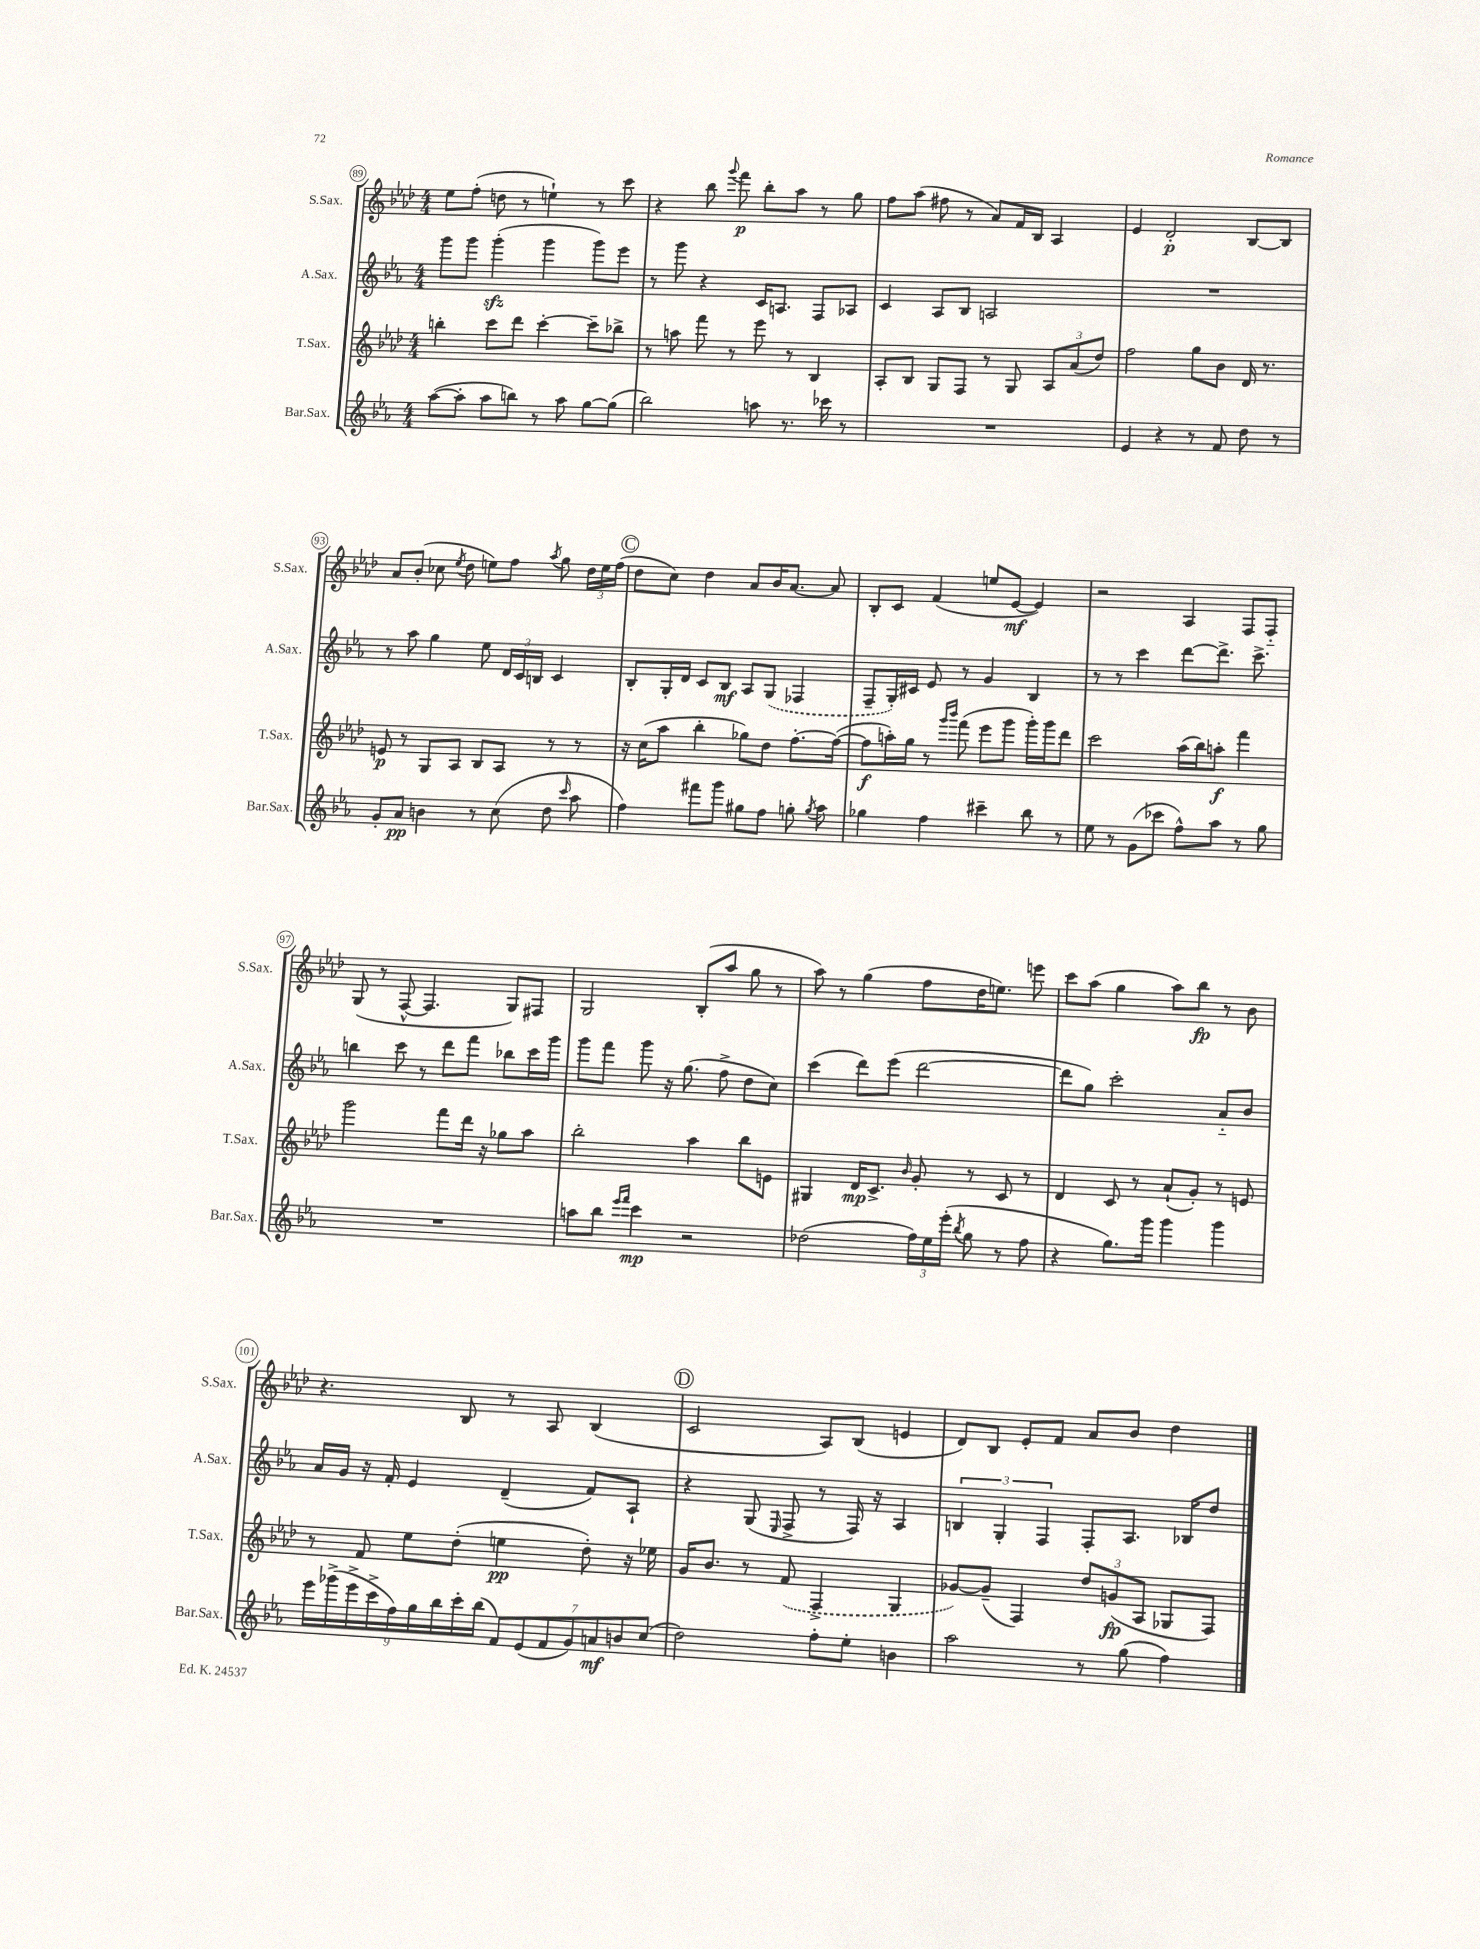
<<
\new StaffGroup <<
\new Staff = "s0" \with { instrumentName = "S.Sax." shortInstrumentName = "S.Sax." } {
    \clef treble \key aes \major \numericTimeSignature \time 4/4
    \autoBeamOff ees''8[ f''8]-.( d''8 r8 e''4-!) r8 c'''8 |
    r4 bes''8 \appoggiatura { g'''8 } f'''8\p bes''8[-. aes''8] r8 g''8 |
    f''8[ aes''8]( fis''8 r8 aes'8[) f'16 bes16] aes4 |
    ees'4 des'2-.\p bes8[~ bes8] |
    aes'8[ bes'8]-.( ces''8 \acciaccatura { ees''8 } des''8 e''8[) f''8] \acciaccatura { aes''8 } g''8 \tuplet 3/2 { des''16[ e''16 f''16]( } |
    \mark \markup { \circle "C" } des''8[ c''8]) des''4 aes'8[ bes'16 aes'8.]~ aes'8 |
    bes8[-. c'8] f'4( e''8[ ees'8]~\mf ees'4) |
    r2 aes4 f8[ f8]-_ |
    g8( r8 f8~-^ f4. g8[) fis8] |
    g2 bes8[-.( aes''8] g''8 r8 |
    aes''8) r8 g''4( f''8[ des''16 e''8.]) e'''8 |
    c'''8[ aes''8]( g''4 aes''8[) bes''8]\fp r8 bes'8 |
    r4. bes8 r8 aes8 bes4( |
    \mark \markup { \circle "D" } c'2 aes8[) bes8]( e'4 |
    des'8[) bes8] ees'8[-. f'8] aes'8[ bes'8] des''4 \bar "|." |
}
\new Staff = "s1" \with { instrumentName = "A.Sax." shortInstrumentName = "A.Sax." } {
    \clef treble \key ees \major \numericTimeSignature \time 4/4
    \autoBeamOff g'''8[ g'''8] g'''4-.\sfz( g'''4 g'''8[) ees'''8] |
    r8 g'''8 r4 c'16[ a8.] f8[ aes8] |
    c'4 aes8[ bes8] a2 |
    R1 |
    r8 aes''8 g''4 ees''8 \tuplet 3/2 { d'16[ c'16 b16] } c'4 |
    \mark \markup { \circle "C" } bes8[-. g16-. d'16] c'8[ bes8]\mf aes8[ \once \slurDashed g8]( fes4 |
    f8[-- g16-.) cis'16] ees'8 r8 g'4 bes4 |
    r8 r8 c'''4 d'''8[~ d'''8.]-> c'''8.-> |
    b''4 c'''8 r8 d'''8[ f'''8] bes''8[ c'''16 g'''16] |
    g'''8[ f'''8] g'''8 r16 g''8.( f''8-> d''8[ c''8]) |
    c'''4( d'''8[) ees'''8]( d'''2~ |
    d'''8[ g''8]) c'''2-. aes'8[-_ bes'8] |
    aes'16[ g'16] r16 f'16-. ees'4 d'4--( f'8[) aes8]-! |
    \mark \markup { \circle "D" } r4 g8( \grace { ees16 } f8-> r8 f16) r16 aes4 |
    \tuplet 3/2 { b4 g4-. f4 } f8[-. aes8.] bes16[ d''8] \bar "|." |
}
\new Staff = "s2" \with { instrumentName = "T.Sax." shortInstrumentName = "T.Sax." } {
    \clef treble \key aes \major \numericTimeSignature \time 4/4
    \autoBeamOff b''4-. c'''8[ des'''8] c'''4~-. c'''8[-- bes''8]-> |
    r8 a''8 f'''8 r8 ees'''8 r8 bes4 |
    aes8[-. bes8] g8[ f8] r8 g8 \tuplet 3/2 { aes8[ aes'8( des''8]) } |
    f''2 g''8[ bes'8] des'16 r8. |
    e'8\p r8 g8[ aes8] bes8[ aes8] r8 r8 |
    \mark \markup { \circle "C" } r16 c''16[( aes''8] bes''4-. ges''8[) des''8] f''8.[~-. f''16]~( |
    f''8[\f a''16-.) g''16] r8 \grace { g'''16[ bes'''16] } f'''8( ees'''8[ g'''8] g'''16[-.) g'''16 des'''8] |
    c'''2 aes''16[( bes''16) a''8]-.\f f'''4 |
    g'''2 f'''8[ des'''16] r16 ges''8[ aes''8] |
    bes''2-. aes''4 bes''8[ e'8] |
    gis4 des'16[\mp c'8.]-> \grace { bes'16 } g'8-. r8 c'8 r8 |
    des'4 c'8 r8 aes'8[-!( g'8]-.) r8 e'8 |
    r8 f'8 ees''8[ des''8]-.( e''4\pp des''8-.) r16 ees''16 |
    \mark \markup { \circle "D" } g'16[ bes'8.] r8 \once \slurDashed f'8( f4-> g4 |
    ges'8[~) ges'8]--( f4) \tuplet 3/2 { des''8[ g'8\fp( aes8] } ges8[ f8]) \bar "|." |
}
\new Staff = "s3" \with { instrumentName = "Bar.Sax." shortInstrumentName = "Bar.Sax." } {
    \clef treble \key ees \major \numericTimeSignature \time 4/4
    \autoBeamOff aes''8[~( aes''8]-. aes''8[ b''8]) r8 aes''8 g''8[~ g''8]( |
    bes''2) a''8 r8. ces'''16 r8 |
    R1 |
    ees'4 r4 r8 f'8 d''8 r8 |
    g'8[-. aes'8]\pp b'4 r8 c''8( d''8 \grace { c'''16 } aes''8 |
    \mark \markup { \circle "C" } f''4) fis'''8[ g'''8] gis''8[ f''8] g''8-. \acciaccatura { g''8 } aes''8 |
    ges''4 f''4 cis'''4-- bes''8 r8 |
    ees''8 r8 g'8[( ces'''8] f''8[-^) aes''8] r8 g''8 |
    R1 |
    a''8[ bes''8] \grace { ees'''16[ f'''16] } c'''4\mp r2 |
    des''2( \tuplet 3/2 { f''16[) ees''16 ees'''16]-.( } \acciaccatura { bes''8 } g''8 r8 f''8 |
    r4 g''8.[) g'''16] g'''4 g'''4 |
    \tuplet 9/8 { ees'''16[ ges'''16->( ees'''16-> c'''16-> f''16) g''16 bes''16 c'''16-. bes''16]( } \tuplet 7/4 { f'8[) ees'8( f'8 g'8) a'8\mf b'8 c''8]( } |
    \mark \markup { \circle "D" } d''2) f''8[-. ees''8]-. b'4 |
    aes''2 r8 g''8( f''4) \bar "|." |
}
>>
>>
\layout { \context { \Score currentBarNumber = #89 \override BarNumber.stencil = #(make-stencil-circler 0.1 0.3 ly:text-interface::print) } }
